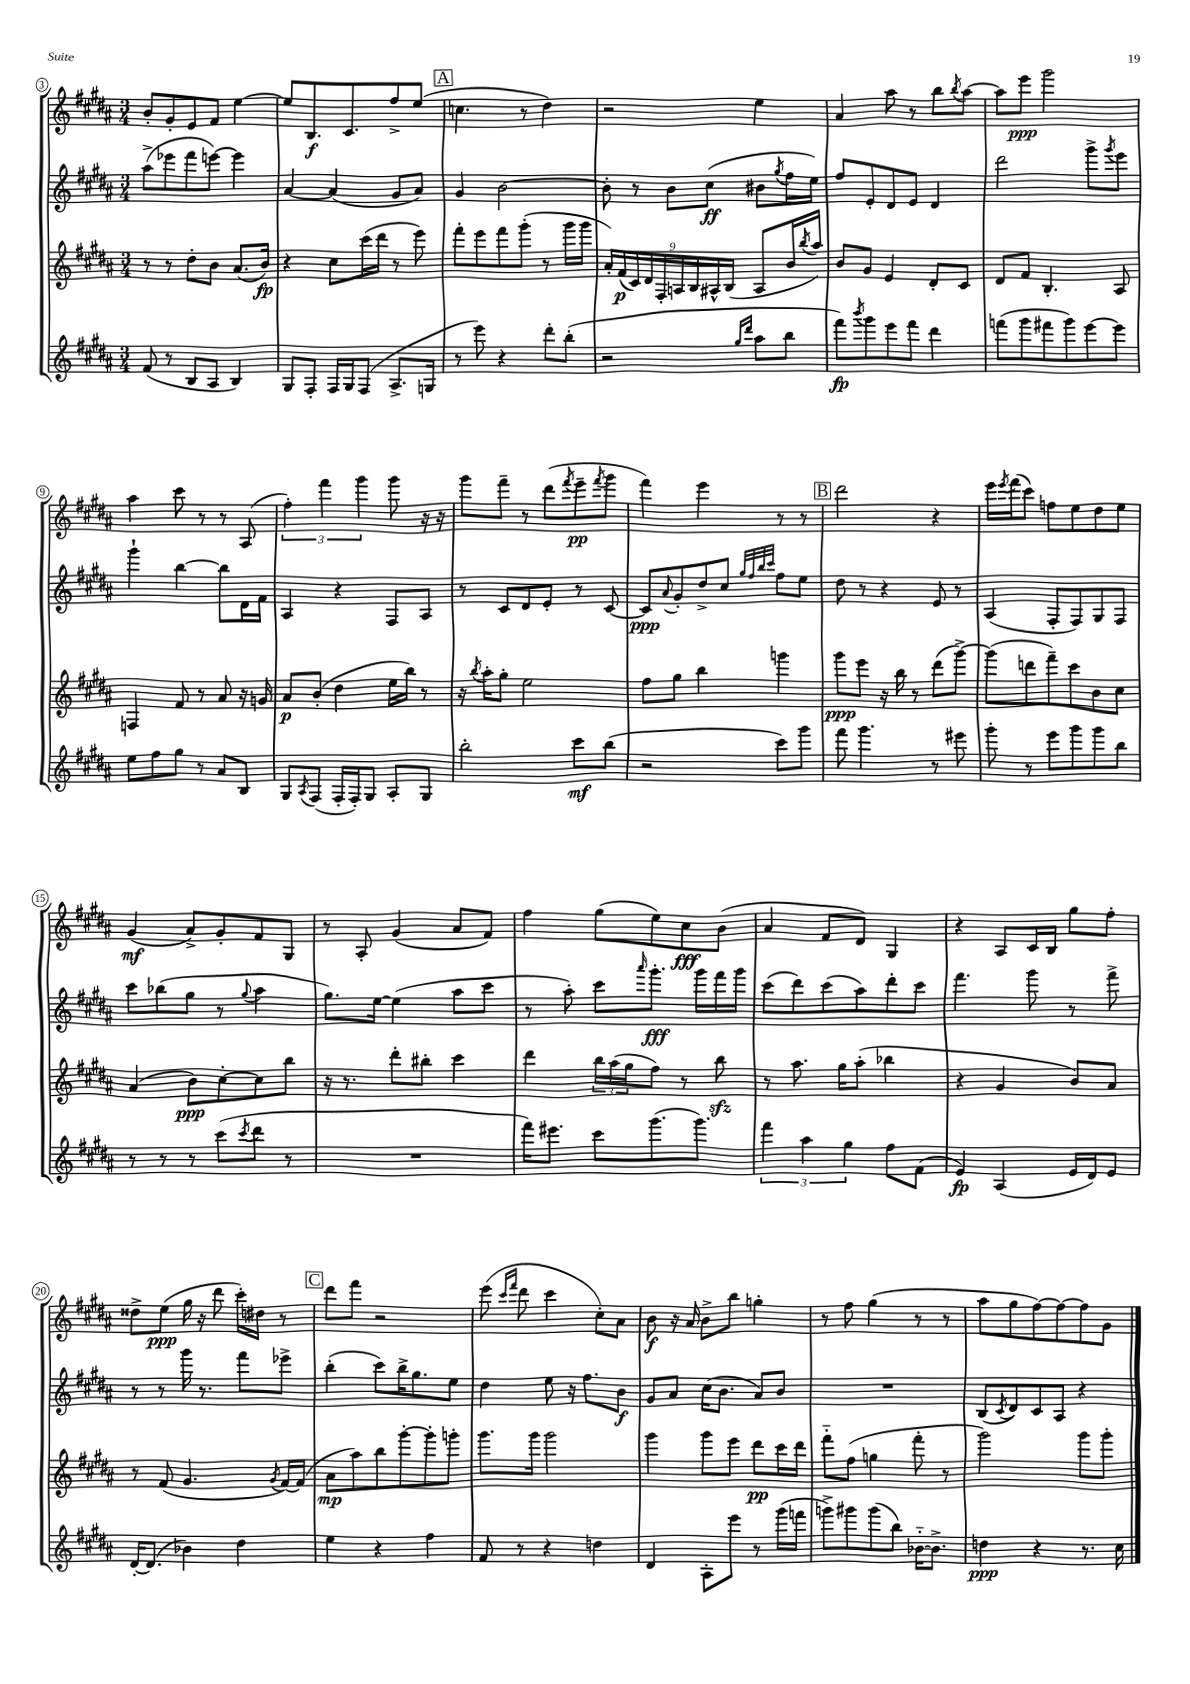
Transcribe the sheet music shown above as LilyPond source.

<<
\new StaffGroup <<
\new Staff = "s0" {
    \clef treble \key b \major \numericTimeSignature \time 3/4
    b'8-. gis'8-. e'8 fis'8 e''4~ |
    e''8 b8.\f cis'8. fis''8-> e''8( |
    \mark \markup { \box "A" } c''4. r8 dis''4) |
    r2 e''4 |
    ais'4 ais''8 r8 b''8 \acciaccatura { b''8 } ais''8~ |
    ais''8 e'''8\ppp gis'''2 |
    ais''4 cis'''8 r8 r8 ais8( |
    \tuplet 3/2 { fis''4-.) fis'''4 gis'''4 } gis'''8 r16 r16 |
    gis'''8 fis'''8-- r8 dis'''8( \acciaccatura { fis'''8 } e'''8--\pp \acciaccatura { fis'''8 } gis'''8 |
    fis'''4) e'''4 r8 r8 |
    \mark \markup { \box "B" } dis'''2 r4 |
    e'''16 \acciaccatura { e'''8 } fis'''16( cis'''8) f''8 e''8 dis''8 e''8 |
    gis'4\mf( ais'8->) gis'8-. fis'8 gis8 |
    r8 ais8-. gis'4( ais'8 fis'8) |
    fis''4 gis''8( e''8) cis''8\fff b'8( |
    ais'4 fis'8 dis'8) gis4 |
    r4 ais8 cis'16 b16 gis''8 fis''8-. |
    disis''8-> e''8\ppp( gis''16 r16 dis'''8 cis'''16-.) dis''16 r8 |
    \mark \markup { \box "C" } dis'''8 fis'''8 r2 |
    e'''8( \grace { cis'''16 fis'''16 } dis'''8 cis'''4 cis''8-.) ais'8 |
    b'8\f r16 ais'16 b'8-> b''8 g''4-. |
    r8 fis''8 gis''4( r8 r8 |
    ais''8 gis''8 fis''8~) fis''8~ fis''8 gis'8 \bar "|." |
}
\new Staff = "s1" {
    \clef treble \key b \major \numericTimeSignature \time 3/4
    ais''8->( ees'''8 fis'''8 e'''8~) e'''4 |
    ais'4~ ais'4( gis'8 ais'8) |
    \mark \markup { \box "A" } gis'4 b'2~ |
    b'8-. r8 b'8 cis''8\ff( bis'8 \acciaccatura { gis''8 } fis''16 e''16) |
    fis''8 e'8-. dis'8 e'8 dis'4 |
    dis'''2 gis'''8-> \acciaccatura { gis'''8 } e'''8 |
    gis'''4-! b''4~ b''8 dis'16 fis'16 |
    ais4 r4 fis8 ais8 |
    r8 cis'8 dis'8 e'8-. r8 cis'8~ |
    cis'8\ppp \appoggiatura { ais'8 } gis'8-. dis''8-> cis''8 \grace { gis''32 fis''32 b''32 cis'''32 } fis''8 e''8 |
    \mark \markup { \box "B" } dis''8 r8 r4 e'8 r8 |
    ais4( fis8-. fis8) gis8 fis8 |
    cis'''8 bes''8( gis''8 r8 \appoggiatura { gis''8 } ais''4 |
    gis''8.) e''16~ e''4( ais''8 cis'''8 |
    r8 ais''8-.) cis'''8 \grace { ais'''16 } gis'''8.-.\fff gis'''16 fis'''16 gis'''16 |
    cis'''8( dis'''8) cis'''8( ais''8) dis'''8-. cis'''8 |
    fis'''4. gis'''8 r8 fis'''8-> |
    r8 r8 gis'''16 r8. fis'''8 ees'''8-> |
    \mark \markup { \box "C" } b''4-.( cis'''8) b''16-> gis''8. e''8 |
    dis''4 e''8 r16 fis''8. b'8\f |
    gis'8 ais'8 cis''16( b'8. ais'8) b'8 |
    R2. |
    b8( \acciaccatura { cis'8 } dis'8) cis'8 ais8 r4 \bar "|." |
}
\new Staff = "s2" {
    \clef treble \key b \major \numericTimeSignature \time 3/4
    r8 r8 dis''8-. b'8 ais'8.( b'16\fp) |
    r4 cis''8 cis'''16( dis'''16 r8 e'''8) |
    \mark \markup { \box "A" } fis'''8-. e'''8 fis'''8 gis'''8-.( r8 gis'''16 gis'''16 |
    \tuplet 9/8 { ais'16-.) fis'16\p( cis'16) dis'16 fis16-. a16 b16 ais16-^ b16( } ais8 b'16 \acciaccatura { b''8 } ais''16) |
    b'8 gis'8 e'4 dis'8-. cis'8 |
    dis'8 fis'8 b4.-. ais8 |
    f4 fis'8 r8 ais'8 r16 g'16 |
    ais'8\p b'8-.( dis''4 e''16 b''16) r8 |
    r16 \acciaccatura { b''8 } ais''16-. gis''8-. e''2 |
    fis''8 gis''8 b''4 g'''4 |
    \mark \markup { \box "B" } gis'''8\ppp e'''8 r16 b''16 r8 dis'''8( gis'''8~->) |
    gis'''8( d'''8 fis'''8--) cis'''8 b'8 cis''8 |
    ais'4( b'8\ppp) cis''8~-. cis''8 b''8 |
    r16 r8. dis'''8-. bis''8-. cis'''4 |
    dis'''4 \tuplet 3/2 { b''16 ais''16( gis''16 } fis''8) r8 b''8\sfz |
    r8 ais''8. gis''16 ais''8-.( bes''4 |
    r4 gis'4 b'8) ais'8 |
    r8 fis'8( gis'4. \acciaccatura { gis'8 } fis'16~) fis'16( |
    \mark \markup { \box "C" } ais'8\mp ais''8) b''8 gis'''8~-. gis'''8-. g'''8-. |
    gis'''8. gis'''16 gis'''2 |
    gis'''4 gis'''8 e'''8 dis'''8\pp cis'''16 dis'''16 |
    fis'''8-_ fis''8( g''4 fis'''8-. r8 |
    gis'''2) gis'''8 gis'''8-. \bar "|." |
}
\new Staff = "s3" {
    \clef treble \key b \major \numericTimeSignature \time 3/4
    fis'8( r8 b8 ais8 b4) |
    gis8 fis8-. fis16 gis16 fis8( ais8.-> g16 |
    \mark \markup { \box "A" } r8 e'''8) r4 dis'''8-. b''8-.( |
    r2 \grace { gis''16 dis'''16 } ais''8 b''8 |
    fis'''8\fp) \acciaccatura { b'''8 } gis'''8 e'''8 fis'''8 dis'''4 |
    f'''8( gis'''8 fis'''8 gis'''8) e'''8~ e'''8 |
    e''8 fis''8 gis''8 r8 ais'8 b8 |
    gis8 \acciaccatura { ais8 } fis8( fis16-. fis16-.) gis8 ais8-. gis8 |
    b''2-. cis'''8\mf b''8( |
    r2 cis'''8) gis'''8 |
    \mark \markup { \box "B" } fis'''8 gis'''4. r8 eis'''8 |
    gis'''8-. r8 e'''8 gis'''8 gis'''8 b''8 |
    r8 r8 r8 cis'''8( \acciaccatura { cis'''8 } dis'''8 r8 |
    R2. |
    fis'''16) eis'''8. cis'''8 gis'''8.( gis'''8.) |
    \tuplet 3/2 { fis'''4 ais''4 gis''4 } fis''8 fis'8( |
    e'4\fp) ais4( e'16 dis'16) e'8 |
    dis'16~-. dis'8.( bes'4) dis''4 |
    \mark \markup { \box "C" } e''4 r4 fis''4 |
    fis'8 r8 r4 d''4 |
    dis'4 ais8-. e'''8 r8 gis'''16( f'''16 |
    g'''8->) gis'''8 gis'''8( b''8) bes'16~-_ bes'8.-> |
    d''4\ppp r4 r8. cis''16 \bar "|." |
}
>>
>>
\layout { \context { \Score currentBarNumber = #3 \override BarNumber.stencil = #(make-stencil-circler 0.1 0.3 ly:text-interface::print) } }
